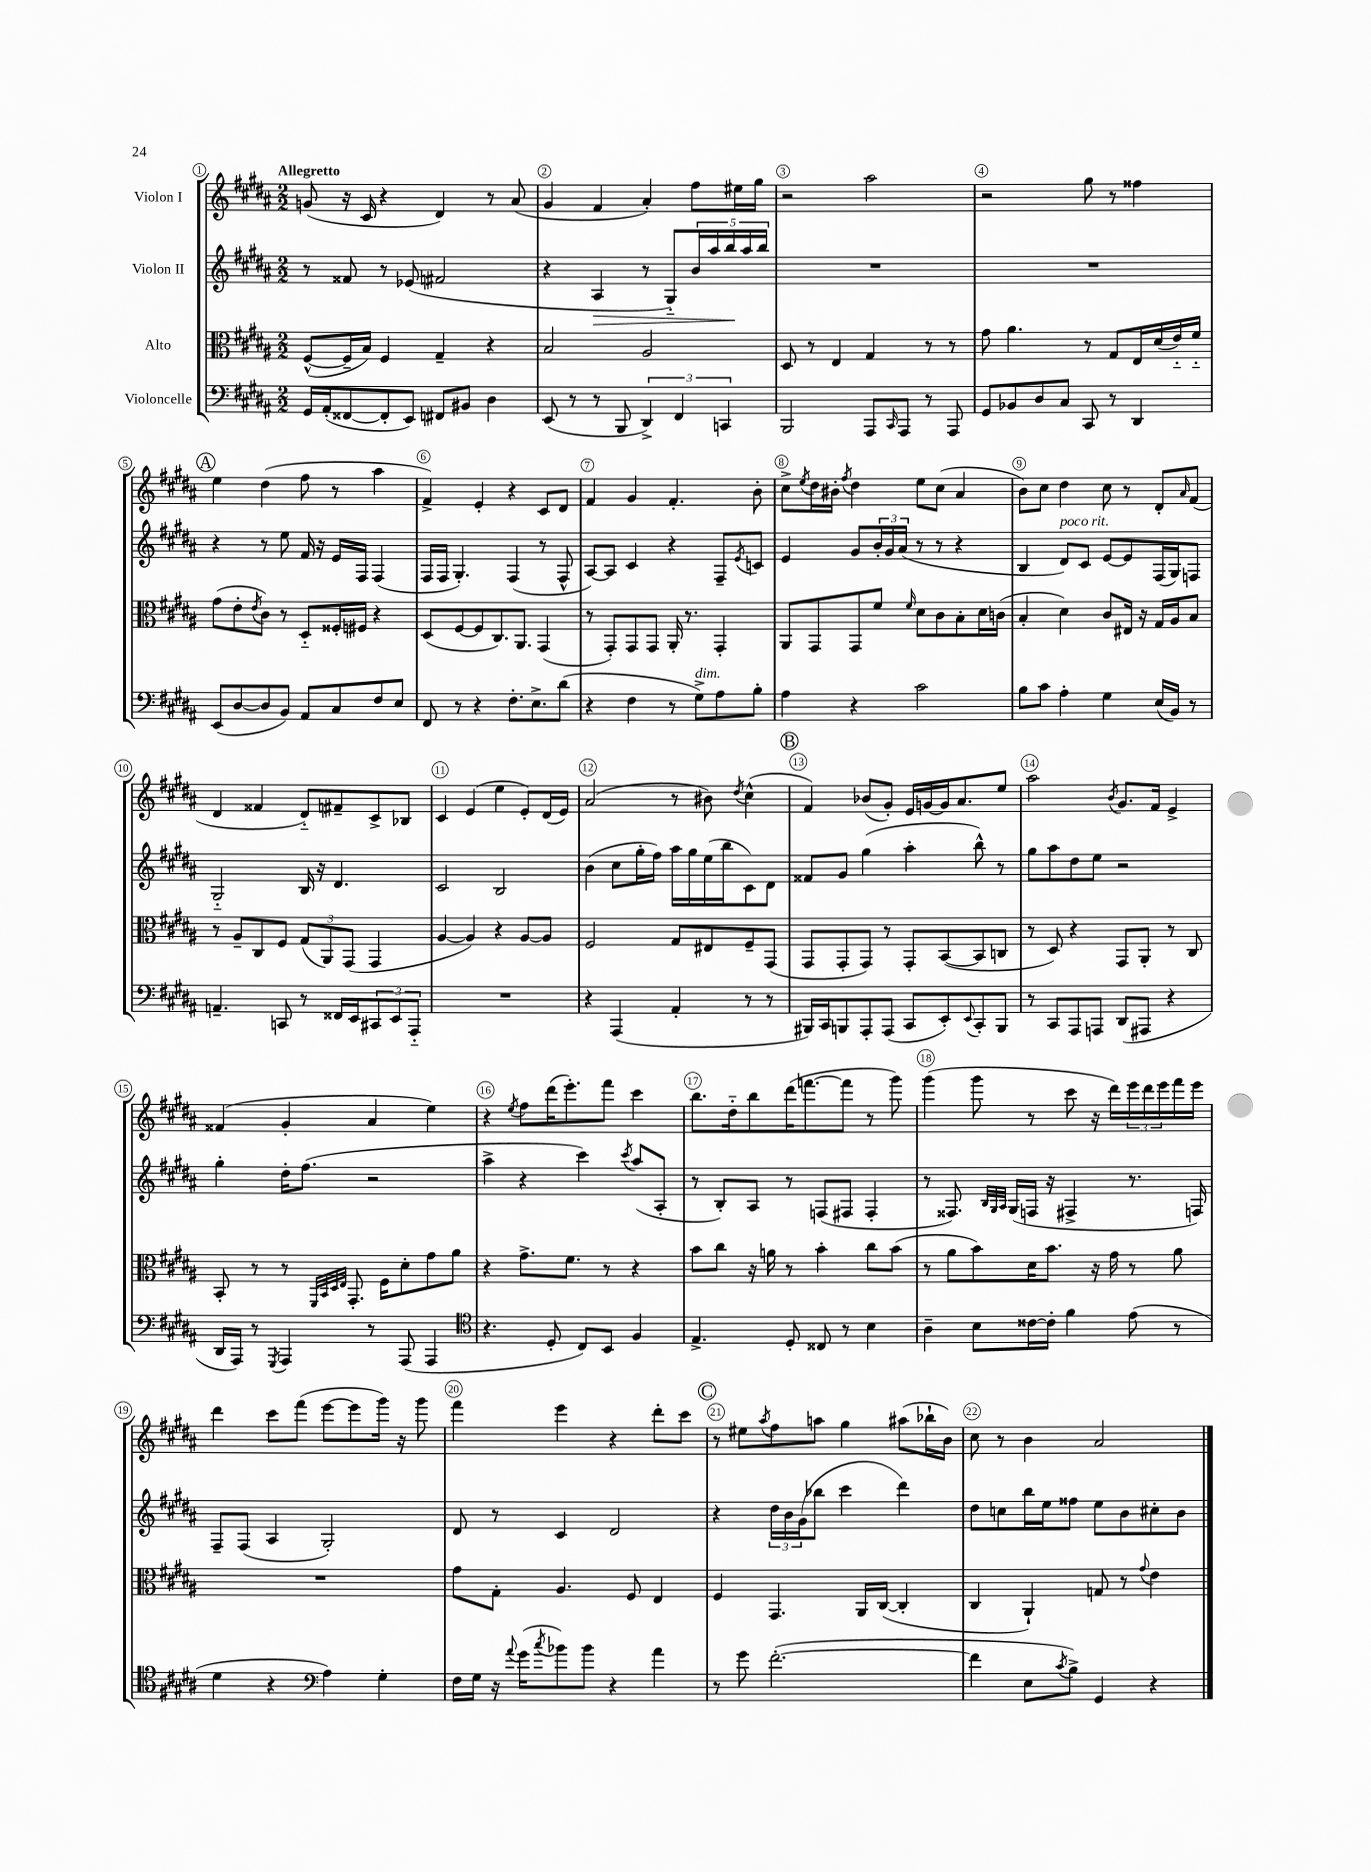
<<
\new StaffGroup <<
\new Staff = "s0" \with { instrumentName = "Violon I" } {
    \clef treble \key b \major \numericTimeSignature \time 2/2 \tempo "Allegretto"
    g'8( r16 cis'16 r4 dis'4) r8 ais'8( |
    gis'4 fis'4 ais'4-.) fis''8 eis''16 gis''16 |
    r2 ais''2 |
    r2 gis''8 r8 fisis''4 |
    \mark \markup { \circle "A" } e''4 dis''4( fis''8 r8 ais''4 |
    fis'4->) e'4-. r4 cis'8 dis'8 |
    fis'4 gis'4 fis'4.-. b'8-. |
    cis''8-> \acciaccatura { e''8 } dis''16 bis'16-. \acciaccatura { fis''8 } dis''4 e''8 cis''8( ais'4 |
    b'8) cis''8 dis''4 cis''8 r8 dis'8-. \grace { ais'16 } fis'8( |
    dis'4 fisis'4 dis'8-_) fis'8-- cis'8-> bes8 |
    cis'4 e'4( e''4 e'8-.) dis'16( e'16) |
    ais'2( r8 bis'8) \acciaccatura { dis''8 } cis''4-^( |
    \mark \markup { \circle "B" } fis'4) bes'8( gis'8-.) e'16 g'16~ g'16 ais'8. e''8 |
    ais''2 \acciaccatura { b'8 } gis'8. fis'16 e'4-> |
    fisis'4( gis'4-. ais'4 e''4) |
    r4 \acciaccatura { e''8 } fis''8 dis'''16( e'''8.-.) fis'''8 cis'''4 |
    b''8. dis''16-_ b''8 dis'''16( f'''8.~ f'''8 r8 gis'''8) |
    gis'''4( gis'''8 r8 cis'''8 r16 dis'''16) \tuplet 3/2 { e'''16 dis'''16 e'''16 } fis'''16 e'''16 |
    dis'''4 cis'''8 fis'''8( e'''8~ e'''8 gis'''16) r16 gis'''8 |
    fis'''4 e'''4 r4 dis'''8-. cis'''8 |
    \mark \markup { \circle "C" } r8 eis''8 \acciaccatura { ais''8 } fis''8 a''8 gis''4 ais''8( bes''16-! b'16) |
    cis''8 r8 b'4 ais'2 \bar "|." |
}
\new Staff = "s1" \with { instrumentName = "Violon II" } {
    \clef treble \key b \major \numericTimeSignature \time 2/2
    r8 fisis'8 r8 ees'8( fis'2 |
    r4 ais4\> r8 gis8-_) \tuplet 5/4 { b'16 ais''16 b''16\! ais''16 b''16 } |
    R1 |
    R1 |
    \mark \markup { \circle "A" } r4 r8 e''8 fis'16 r16 e'16 fis16 fis4( |
    fis16 fis16 gis4.-.) fis4( r8 fis8-^ |
    ais8~) ais8 cis'4 r4 fis8-- \acciaccatura { e'8 } c'8 |
    e'4 gis'8 \tuplet 3/2 { b'16-. gis'16 ais'16( } r8 r8 r4 |
    b4 dis'8^\markup { \italic "poco rit." }) cis'8 e'8~ e'8 fis16( gis16) f8 |
    gis2-_ b16 r16 dis'4. |
    cis'2 b2 |
    b'4( cis''8 gis''16-. fis''16) ais''16 gis''16 e''16( b''16 cis'8) dis'8 |
    \mark \markup { \circle "B" } fisis'8 gis'8 gis''4( ais''4-. b''8-^) r8 |
    gis''8 ais''8 dis''8 e''8 r2 |
    gis''4-. dis''16-. fis''8.( r2 |
    ais''4-> r4 cis'''4) \acciaccatura { cis'''8 } ais''8( ais8-. |
    r8 b8-.) ais8 r8 f8( fis8 fis4-. |
    r8 fisis8.) \grace { b32 gis32 ais32 } gis16( f16 r16 fis4-> r8. f16) |
    fis8-- fis8( ais4 gis2-.) |
    dis'8 r8 cis'4 dis'2 |
    \mark \markup { \circle "C" } r4 \tuplet 3/2 { dis''16 b'16 gis'16( } bes''8 cis'''4 dis'''4) |
    dis''8 c''8 b''16 e''16 fisis''8 e''8 b'8 cis''8-. b'8 \bar "|." |
}
\new Staff = "s2" \with { instrumentName = "Alto" } {
    \clef alto \key b \major \numericTimeSignature \time 2/2
    fis8~-^( fis16-- b16) fis4 gis4-- r4 |
    b2 ais2 |
    dis8 r8 e4 gis4 r8 r8 |
    gis'8 ais'4. r8 gis8 e16 dis'16( e'16-_) fis'16-_ |
    \mark \markup { \circle "A" } gis'8( e'8-. \acciaccatura { e'8 } cis'8) r8 dis8-_ fisis16-. fis16 r4 |
    dis8( fis8~ fis8 cis8.) ais,8. gis,4( |
    r8 gis,8-.) gis,8 gis,8 ais,16-. r8. gis,4-. |
    ais,8 gis,8 gis,8 fis'8 \grace { fis'16 } dis'8 cis'8 b8-. dis'16 c'16( |
    b4-. dis'4) cis'8 eis16 r16 gis16 ais16 b8 |
    r8 ais8-- cis8 fis8 \tuplet 3/2 { gis8( ais,8) gis,8( } gis,4 |
    ais4~ ais4) r4 ais8~ ais8 |
    fis2 gis8 eis8 fis8-- gis,8( |
    \mark \markup { \circle "B" } gis,8 gis,8-. gis,8) r8 gis,8-. b,8~( b,8 c8 |
    r8 dis8) r4 gis,8 ais,8-. r8 cis8 |
    b,8-. r8 r8 \grace { fis,32 b,32 dis32 e32 } gis,8.-. fis16 dis'8-. gis'8 ais'8 |
    r4 gis'8.-> fis'8. r8 r4 |
    b'8 cis''8 r16 a'16 r8 b'4-. cis''8 b'8( |
    r8 ais'8 b'8) dis'16 b'8. r16 gis'16 r8 ais'8 |
    R1 |
    gis'8 gis8-. ais4. fis8 e4 |
    \mark \markup { \circle "C" } fis4 gis,4. ais,16 cis16~( cis4-. |
    cis4 ais,4-!) g8 r8 \appoggiatura { gis'8 } e'4 \bar "|." |
}
\new Staff = "s3" \with { instrumentName = "Violoncelle" } {
    \clef bass \key b \major \numericTimeSignature \time 2/2
    gis,16 ais,16-.( fisis,8~ fisis,8-. e,8) fis,8 bis,8 dis4 |
    e,8( r8 r8 b,,8 \tuplet 3/2 { dis,4->) fis,4 c,4 } |
    b,,2 ais,,8 \grace { cis,16 } ais,,8 r8 ais,,8 |
    gis,8 bes,8 dis8 cis8 cis,8 r8 dis,4 |
    \mark \markup { \circle "A" } e,8( dis8~ dis8 b,8) ais,8 cis8 fis8 e8 |
    fis,8 r8 r4 fis8.-. e8.-> dis'8( |
    r4 fis4 r8 gis8->^\markup { \italic "dim." }) ais8 b8-. |
    ais4 r4 cis'2 |
    b8 cis'8 ais4-. gis4 e16( b,16) r8 |
    a,4.-- c,8 r8 fisis,16 e,16 \tuplet 3/2 { cis,8 e,8 ais,,8-_ } |
    R1 |
    r4 ais,,4( ais,4-. r8 r8 |
    \mark \markup { \circle "B" } bis,,16) cis,16 b,,8 ais,,8-. ais,,8( cis,8 e,8-.) \appoggiatura { e,8 } cis,8-. b,,8 |
    r8 cis,8 ais,,8 a,,8 dis,8( ais,,8 r4 |
    dis,16 ais,,16) r8 \acciaccatura { gis,,8 } ais,,4 r8 ais,,8( ais,,4 |
    \clef tenor r4. dis8-. cis8) b,8 fis4 |
    e4.-> dis8-. cisis8 r8 b4 |
    ais4-- b8 cisis'16~ cisis'16-. fis'4 e'8( r8 |
    dis'4 r4 \clef bass ais4) gis4-. |
    fis16 gis16 r16 \appoggiatura { ais'8 } gis'16( \acciaccatura { cis''8 } bes'8) bes'8 r4 ais'4 |
    \mark \markup { \circle "C" } r8 gis'8 fis'2.~-.( |
    fis'4 e8 \acciaccatura { cis'8 } b8->) gis,4 r4 \bar "|." |
}
>>
>>
\layout { \context { \Score \override BarNumber.break-visibility = ##(#f #t #t) barNumberVisibility = #all-bar-numbers-visible \override BarNumber.stencil = #(make-stencil-circler 0.1 0.3 ly:text-interface::print) } }
